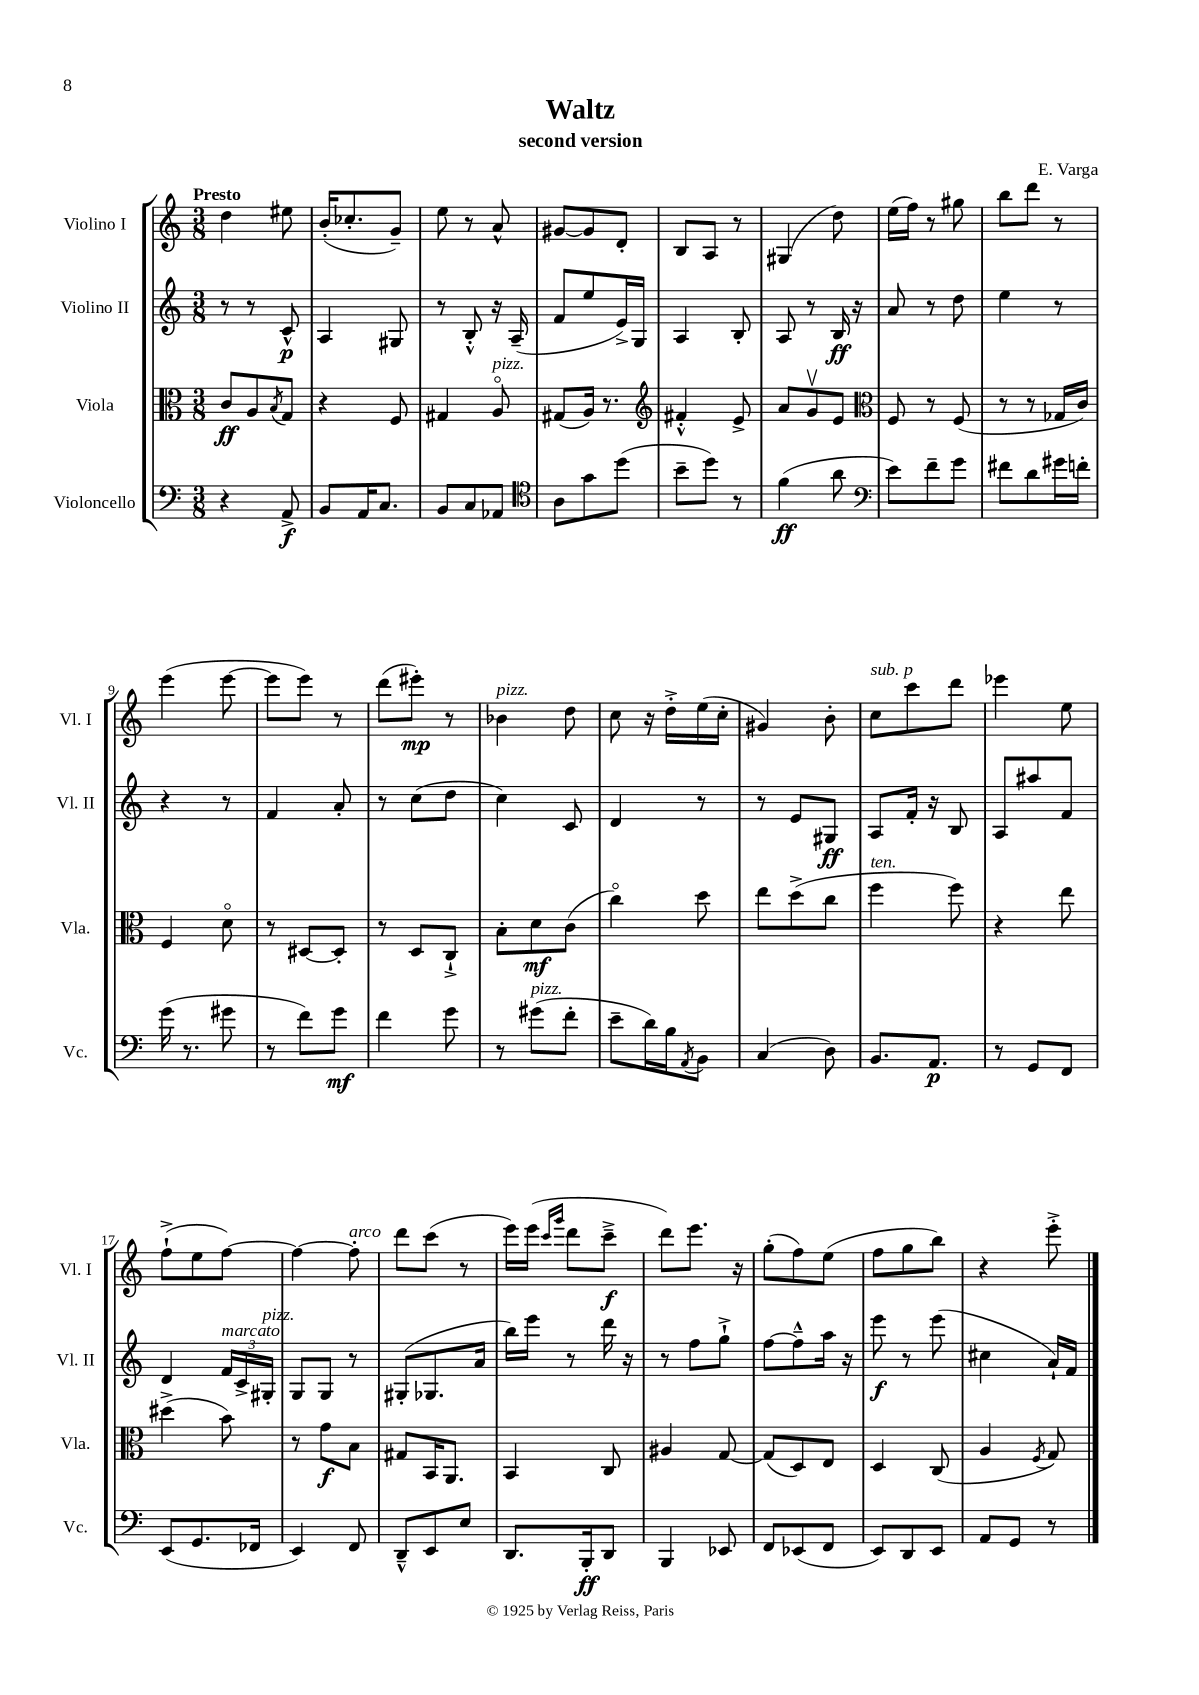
\header { title = "Waltz" composer = "E. Varga" subtitle = "second version" }
<<
\new StaffGroup <<
\new Staff = "s0" \with { instrumentName = "Violino I" shortInstrumentName = "Vl. I" } {
    \clef treble \key c \major \numericTimeSignature \time 3/8 \tempo "Presto"
    d''4 eis''8 |
    b'16-.( ces''8.-. g'8--) |
    e''8 r8 a'8-^ |
    gis'8~ gis'8 d'8-. |
    b8 a8 r8 |
    gis4( d''8) |
    e''16( f''16) r8 gis''8 |
    b''8 d'''8 r8 |
    e'''4( e'''8~ |
    e'''8 e'''8) r8 |
    d'''8( eis'''8-.\mp) r8 |
    bes'4^\markup { \italic "pizz." } d''8 |
    c''8 r16 d''16-.-> e''16( c''16-. |
    gis'4) b'8-. |
    c''8^\markup { \italic "sub. p" } c'''8 d'''8 |
    ees'''4 e''8 |
    f''8-!->( e''8 f''8~) |
    f''4~ f''8-.^\markup { \italic "arco" } |
    d'''8 c'''8( r8 |
    e'''16) e'''16( \grace { c'''16 g'''16 } d'''8 c'''8--->\f |
    d'''8) e'''8. r16 |
    g''8-.( f''8) e''8( |
    f''8 g''8 b''8) |
    r4 e'''8-.-> \bar "|." |
}
\new Staff = "s1" \with { instrumentName = "Violino II" shortInstrumentName = "Vl. II" } {
    \clef treble \key c \major \numericTimeSignature \time 3/8
    r8 r8 c'8-^\p |
    a4 gis8 |
    r8 b8-.-^ r16 a16--( |
    f'8 e''8 e'16->) g16 |
    a4 b8-. |
    a8 r8 b16\ff r16 |
    a'8 r8 d''8 |
    e''4 r8 |
    r4 r8 |
    f'4 a'8-. |
    r8 c''8( d''8 |
    c''4) c'8 |
    d'4 r8 |
    r8 e'8 gis8\ff |
    a8 f'16-. r16 b8 |
    a8 ais''8 f'8 |
    d'4 \tuplet 3/2 { f'16^\markup { \italic "marcato" } c'16-> gis16-.^\markup { \italic "pizz." } } |
    g8 g8 r8 |
    gis8-.( ges8. a'16 |
    b''16) e'''16 r8 d'''16 r16 |
    r8 f''8 g''8-!-> |
    f''8~ f''8---^ a''16 r16 |
    e'''8\f r8 e'''8( |
    cis''4 a'16-!) f'16 \bar "|." |
}
\new Staff = "s2" \with { instrumentName = "Viola" shortInstrumentName = "Vla." } {
    \clef alto \key c \major \numericTimeSignature \time 3/8
    c'8\ff a8 \acciaccatura { b8 } g8 |
    r4 f8 |
    gis4 a8\flageolet^\markup { \italic "pizz." } |
    gis8( a16) r8. |
    \clef treble fis'4-.-^ e'8-> |
    a'8 g'8\upbow e'8 |
    \clef alto f8 r8 f8( |
    r8 r8 ges16 c'16) |
    f4 d'8\flageolet |
    r8 dis8~ dis8-. |
    r8 d8 c8-!-> |
    b8-. d'8\mf c'8( |
    c''4\flageolet) d''8 |
    e''8 d''8->( c''8 |
    f''4^\markup { \italic "ten." } f''8) |
    r4 e''8 |
    dis''4->( b'8) |
    r8 g'8\f b8 |
    gis8 b,16 a,8. |
    b,4 c8 |
    ais4 g8~ |
    g8( d8) e8 |
    d4 c8( |
    a4 \acciaccatura { f8 } g8) \bar "|." |
}
\new Staff = "s3" \with { instrumentName = "Violoncello" shortInstrumentName = "Vc." } {
    \clef bass \key c \major \numericTimeSignature \time 3/8
    r4 a,8->\f |
    b,8 a,16 c8. |
    b,8 c8 aes,8 |
    \clef tenor a8 g'8 d''8( |
    b'8-- d''8) r8 |
    f'4\ff( a'8 |
    \clef bass e'8) f'8-- g'8 |
    fis'8 d'8 gis'16 f'16-. |
    g'16( r8. gis'8 |
    r8 f'8) g'8\mf |
    f'4 g'8 |
    r8 gis'8^\markup { \italic "pizz." }( f'8-. |
    e'8-- d'16) b16 \acciaccatura { a,8 } b,8 |
    c4( d8) |
    b,8. a,8.\p |
    r8 g,8 f,8 |
    e,8( g,8. fes,16 |
    e,4) f,8 |
    d,8---^ e,8 e8 |
    d,8. b,,16-.\ff d,8 |
    b,,4 ees,8 |
    f,8 ees,8( f,8 |
    e,8) d,8 e,8 |
    a,8 g,8 r8 \bar "|." |
}
>>
>>
